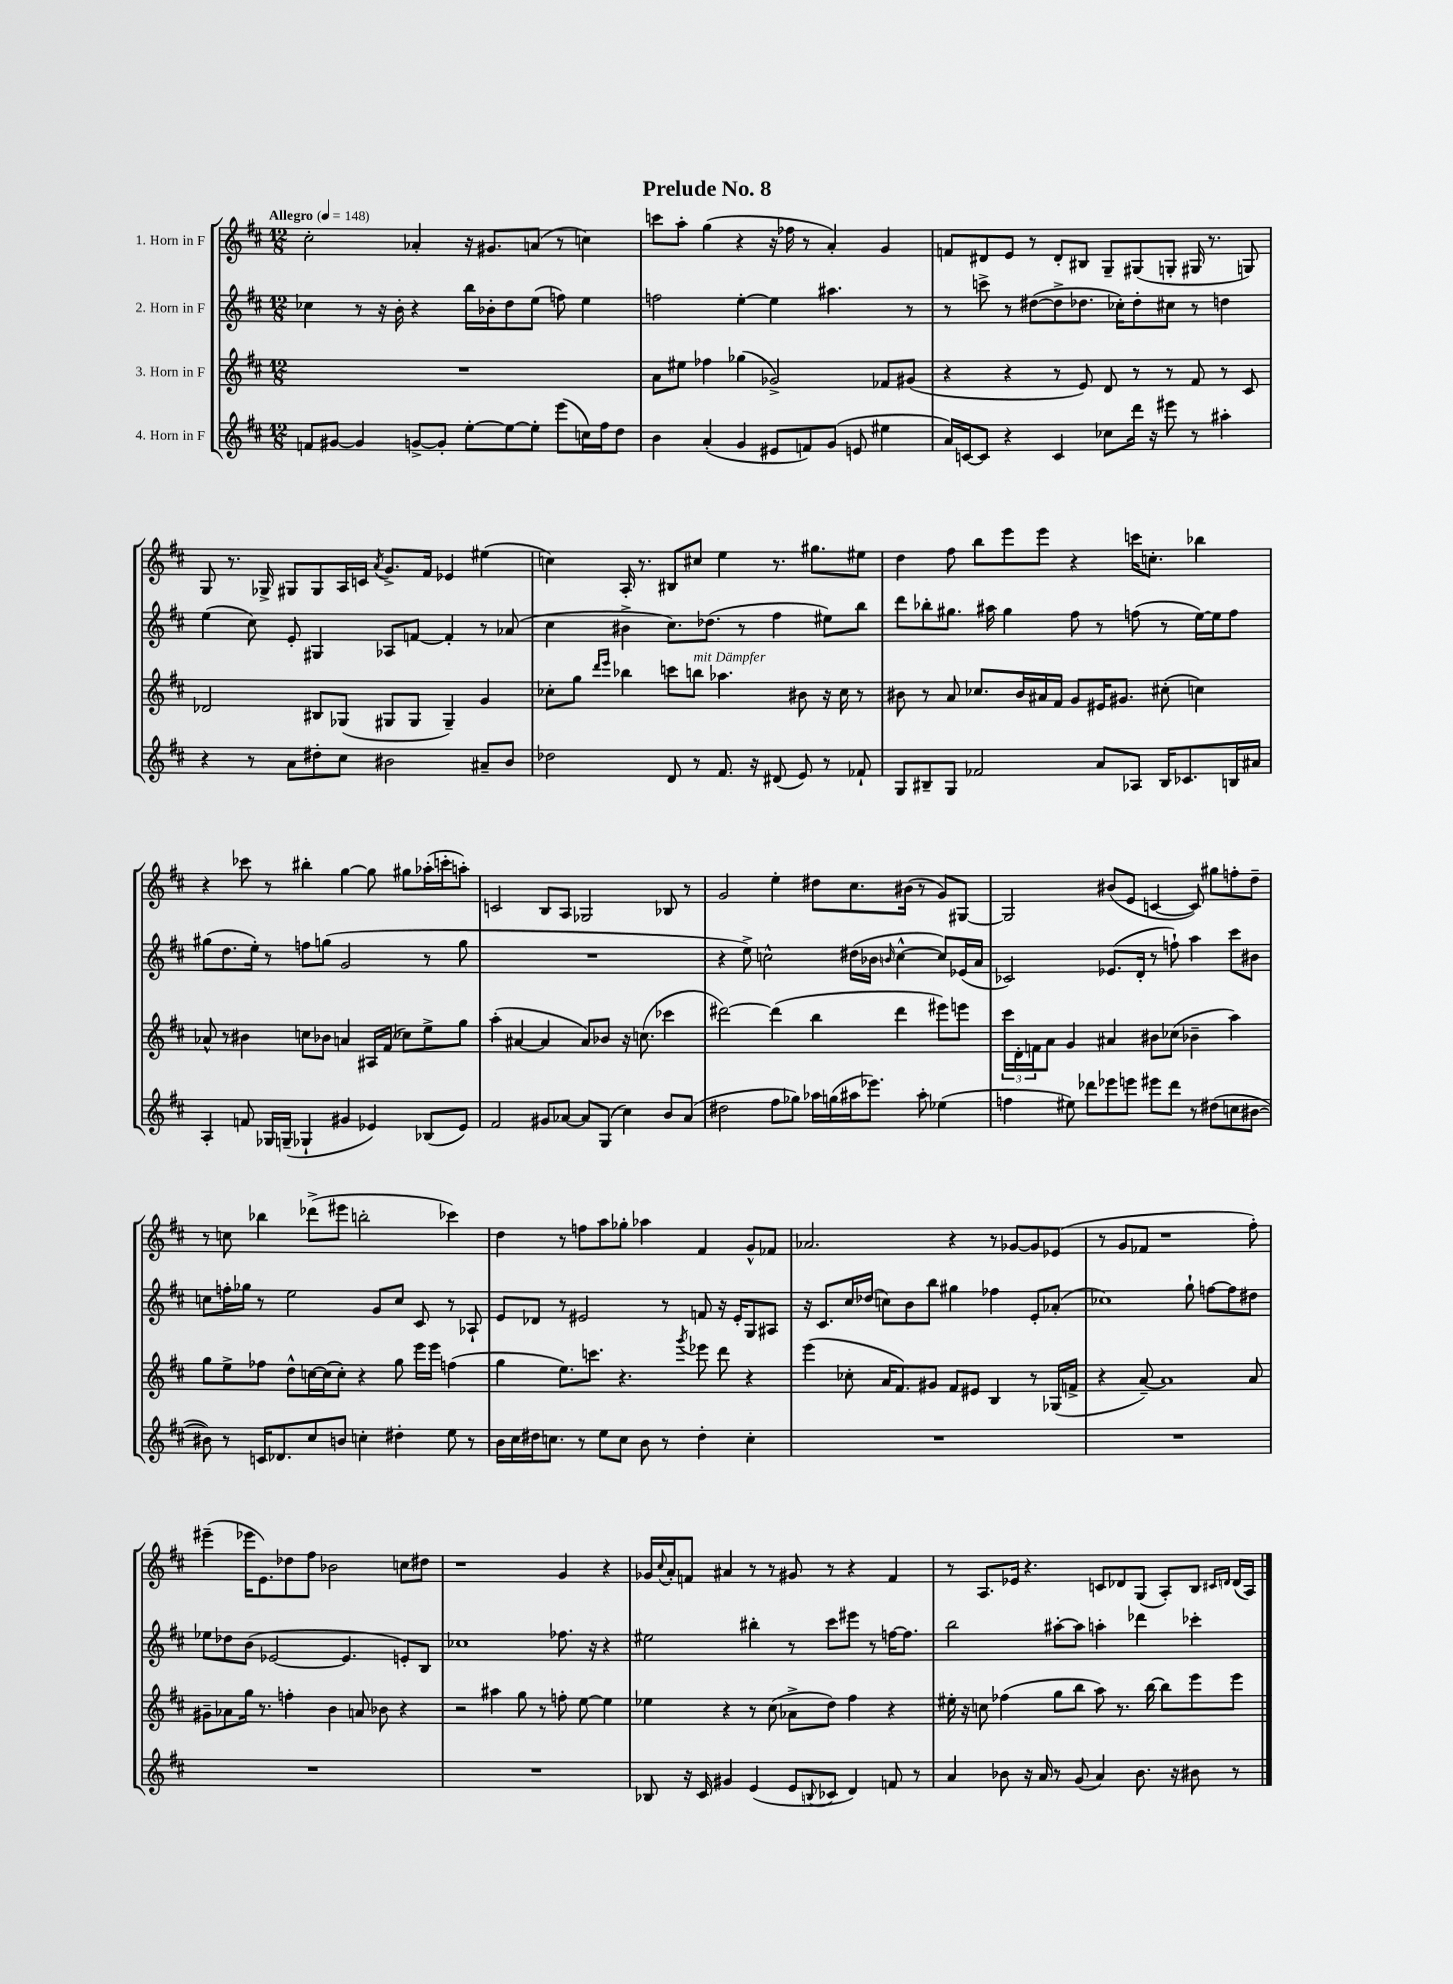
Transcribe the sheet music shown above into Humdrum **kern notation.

**kern	**kern	**kern	**kern
*part4	*part3	*part2	*part1
*staff4	*staff3	*staff2	*staff1
*I"4. Horn in F	*I"3. Horn in F	*I"2. Horn in F	*I"1. Horn in F
*clefG2	*clefG2	*clefG2	*clefG2
*k[f#c#]	*k[f#c#]	*k[f#c#]	*k[f#c#]
*M12/8	*M12/8	*M12/8	*M12/8
*MM148	*MM148	*MM148	*MM148
=1	=1	=1	=1
!	!	!	!LO:TX:a:B:t=Allegro
8fn/L	1.r	4cc-X\	2cc#'\
[8g#X/J	.	.	.
4g#/]	.	8r	.
.	.	16r	.
.	.	16b'\	.
[8gn^/L	.	4r	4a-X'/
8g'/J]	.	.	.
[8ee'\L	.	16bb\LL	16r
.	.	16b-X'\J	8.g#X/L
8ee\_	.	8dd\	.
8ee'\J]	.	(8ee\J	(8an/J
(8eee\L	.	8ffn\)	8r
16ccn\L)	.	4ee\	4ccn\)
16ff#\J	.	.	.
8dd\J	.	.	.
=2	=2	=2	=2
4b\	8a\L	2ffn\	8cccn\L
.	8ee#X\J	.	8aa'\J
(4a'/	4ff-X\	.	(4gg\
4g/	(4gg-X\	[4ee'\	4r
8e#X/L	2g-X^/)	4ee\]	16r
.	.	.	16ff-X\
8fn/)	.	.	8r
(8g/J	.	4.aa#X\	4a'/)
8en/	.	.	.
4ee#X\	8f-X/L	.	4g/
.	(8g#X/J	8r	.
=3	=3	=3	=3
16a/LL)	4r	8r	8fn/L
[16cn/J	.	.	.
8c/J]	.	8cccn^\	8d#X/
4r	4r	8r	8e/J
.	.	([8dd#X\L	8r
4c/	8r	8dd#^\]	8d#'/L
.	8e/)	8.dd-X\J	8B#X/J
8cc-X\L	8d/	.	8G~/L
.	.	16cc-X'\KL)	.
16ddd\Jk	8r	8dd-'\	(8G#X/
16r	.	.	.
8eee#X\	8r	8cc#X\J	8Gn'/J
8r	8f#/	8r	16G#X/
.	.	.	8.r
4aa#X'\	8r	4ddn\	.
.	8c#/	.	8Gn/)
!!LO:LB:g=z
=4	=4	=4	=4
4r	2d-X/	(4ee\	8G/
.	.	.	8.r
8r	.	8cc#\)	.
.	.	.	16G-X^/
8a\L	.	8e'/	8G#X/L
8dd#X'\	8B#X/L	4G#X/	8G#/
8cc#\J	(8G-X/J	.	16A/L
.	.	.	16cn/JJ
.	.	.	8qa/
2b#X\	8G#X/L	8A-X/L	8.g^/L
.	8G#/J	[8fn/J	.
.	.	.	16f#/Jk
.	4G#~/)	4f'/]	4e-X/
8a#X~/L	4g/	8r	(4ee#X\
8b#/J	.	(8a-X/	.
=5	=5	=5	=5
2dd-X\	8cc-X'\L	4cc#\	4ccn\)
.	8gg\J	.	.
.	16qqddd/LL	.	.
.	16qqeee/JJ	.	.
.	4bb-X\	4b#X^\	16A'/
.	.	.	8.r
8d/	8cccn\L	8.cc#\L)	8B#X/L
!	!LO:TX:a:i:t=mit Dämpfer	!	!
8r	8bbn\J	.	8cc#X/J
.	.	(8.dd-X\J	.
8.f#/	4.aa-X\	.	4ee\
.	.	8r	.
16r	.	.	.
(8d#X/	.	4ff#\	8.r
8e/)	8b#X\	.	.
.	.	.	8.gg#X\L
8r	16r	8ee#X\L)	.
.	16cc-\	.	.
8f-X`/	8r	8bb\J	8ee#X\J
=6	=6	=6	=6
8G/L	8b#X\	8ddd\L	4dd\
8B#X~/	8r	8bb-X'\	.
8G/J	8a/	8.gg#X\J	8ff#\
2f-X/	8.cc-X/L	.	8bb\L
.	.	16aa#X\	.
.	.	4gg#\	8eee\
.	16b#/L	.	.
.	16a#X/	.	8eee\J
.	16f#/JJ	.	.
.	8g/L	8ff#\	4r
8a/L	16e#X/K	8r	.
.	8.g#X/J	.	.
8A-X/J	.	(8ffn\	16cccn\KL
.	.	.	8.ccn'\J
16B#/KL	(8cc#X'\	8r	.
8.c-X/	.	.	.
.	4ccn\)	[16ee\LL)	4bb-X\
.	.	16ee\J]	.
16Bn/L	.	8ff\J	.
16a#X/JJ	.	.	.
!!LO:LB:g=z
=7	=7	=7	=7
4A'/	8a-X^^/	(8gg#X\L	4r
.	8r	8.dd\	.
8fn/	4b#X\	.	8ccc-X\
.	.	16ee'\Jk)	.
16G-X/LL	.	8r	8r
(16Gn~/JJ	.	.	.
4G-X`/	8ccn\L	8ffn\L	4bb#X'\
.	8b-X\J	(8ggn\J	.
4g#X/	4an/	2g/	[4gg\
4e-X/)	16A#X/LL	.	8gg\]
.	(16f#/JJ	.	.
.	8cc-X\L)	.	8gg#X\L
(8B-X/L	8ee^\	8r	(16aa-X'\L
.	.	.	16cccn'\J
8e-/J)	8gg\J	8gg\	8aan'\J)
=8	=8	=8	=8
2f#/	(4aa'\	1.r	2cn/
.	[4a#X/	.	.
8g#X/L	4a#/]	.	8B/L
[8a-X/J	.	.	8A/J
8a-/L]	8a#/L)	.	2G-X/
(8G/J	8b-X/J	.	.
4cc#\)	16r	.	.
.	(8.ccn\	.	.
8b/L	4ccc-X\	.	8B-X/
(8a-/J	.	.	8r
=9	=9	=9	=9
2dd#X\	[2ddd#X\)	4r	2g/
.	.	8ee^\)	.
.	.	2ccn^^\	.
8ff#\L	(4ddd#\]	.	4ee'\
8gg-X\J)	.	.	.
16aa-X\LL	4bb\	.	8dd#X\L
(16ggn\	.	.	.
16aa#X\J	.	(16dd#X\LL	8.cc#\
8.eee-X\J)	.	16b-X\JJ	.
.	.	16qqbn/	.
.	4ddd#\	[4cc^^\	.
.	.	.	(16b#X\Jk
8aa#'\	.	.	8r
(4ee-X\	8eee#X\L)	8cc/L])	8g/L)
.	8eeen\J	(16e-X/L	[8G#X/J
.	.	16a/JJ	.
=10	=10	=10	=10
4ffn\	24ccc#\LL	2c-X/)	2G#/]
.	24d'\	.	.
.	24fn\J	.	.
.	8a\J	.	.
8ee#X\)	4g/	.	.
8ddd-X\L	.	.	.
8eee-X\	4a#X/	(8.e-X/L	(8b#X/L
8eeen\J	.	.	8e/J
.	.	16d'/Jk	.
8eee#X\L	8b#X\L	8r	[4cn/
8ddd-\J	(8cc-X\J	8ffn`\)	.
8r	4b-X~\	4aa\	8c/])
(8dd#X\L	.	.	8gg#X\L
8ccn\	4aa\)	8ccc#\L	8ffn'\
[8b#X\J	.	8b#X\J	8dd~\J
!!LO:LB:g=z
=11	=11	=11	=11
8b#X\])	8gg\L	8ccn\L	8r
8r	8ee^\	16ffn'\L	8ccn\
.	.	16gg-X\JJ	.
16cn/KL	8ff-X\J	8r	4bb-X\
8.d-X/	.	.	.
.	8dd^^\L	2ee\	.
8cc#/	[16ccn\L	.	(8ddd-X^\L
.	(16cc\J]	.	.
8bn/J	8cc'\J)	.	8eee#X\J
4ccn'\	4r	.	2bbn'\
.	.	8g/L	.
4dd#X'\	8gg\	8cc/J	.
.	16eee\LL	8c#/	.
.	16eee\JJ	.	.
8ee\	(4ffn\	8r	4ccc-X\)
8r	.	8A-X`/	.
=12	=12	=12	=12
16b\LL	4gg\	8e/L	4dd\
16cc#\	.	.	.
16dd#X\J	.	8d-X/J	.
8.ccn\J	.	.	.
.	8.ee\L)	8r	8r
8r	.	2e#X/	8ffn\L
.	8.cccn\J	.	.
8ee\L	.	.	8aa\
8cc\J	4.r	.	8gg-X'\J
8b\	.	.	4aa-X\
8r	.	8r	.
.	8qggg/	.	.
4dd#'\	8eee-X\	8fn/	4f#/
.	8ddd\	16r	.
.	.	16e#'/KL	.
4cc'\	4r	8G/	8g^^/L
.	.	8A#X/J	8f-X/J
=13	=13	=13	=13
1.r	(4eee\	16r	2.a-X/
.	.	8.c#/L	.
.	8cc-X'\	16cc#/L	.
.	.	(16dd-X/JJ	.
.	16a/KL	8ccn\L)	.
.	8.f#/)	.	.
.	.	8b\	.
.	8g#X/J	8bb\J	.
.	8f#/L	4gg#X\	4r
.	8e#X/J	.	.
.	4B/	4ff-X\	8r
.	.	.	[8g-X/L
.	8r	8e'/L	8g-/]
.	(16G-X/LL	(8a-X'/J	(8e-X/J
.	16fn^/JJ	.	.
=14	=14	=14	=14
1.r	4r	1cc-X)	8r
.	.	.	8g/L
.	[8a~/)	.	8f-X/J
.	1a]	.	1r
.	.	8gg`\	.
.	.	[8ffn\L	.
.	.	8ff\]	.
.	8a/	8dd#X\J	8ff#'\)
!!LO:LB:g=z
=15	=15	=15	=15
1.r	8g#X~\L	8ee-X\L	(4eee#X~\
.	8a-X\	8dd-X\	.
.	16gg\Jk	(8b\J	16eee-X\KL
.	8.r	.	8.e\)
.	.	[2e-X/	.
.	4ffn'\	.	8dd-X\
.	.	.	8ff#\J
.	4b\	.	2b-X\
.	.	4.e-/]	.
.	8an/	.	.
.	8b-X\	.	.
.	4r	8en'/L)	8ccn\L
.	.	8B/J	8dd#X\J
=16	=16	=16	=16
1.r	2r	1cc-X	1r
.	4aa#X\	.	.
.	8gg\	.	.
.	8r	.	.
.	8ffn'\	8.ff-X\	4g/
.	[8ee\	.	.
.	.	16r	.
.	4ee\]	4r	4r
=17	=17	=17	=17
8B-X/	4ee-X\	2ee#X\	16g-X/LL
.	.	.	8qqcc#/
.	.	.	16a'/J
16r	.	.	8fn/J
16c#/	.	.	.
4g#X/	4r	.	4a#X/
(4e/	8r	4bb#X'\	8r
.	(8cc#\	.	8r
8e/L	8a-X^\L	8r	8g#X/
8qqBn/	.	.	.
8c-X/J	8dd\J)	8ccc#\L	8r
4d/)	4ff#\	8eee#X\J	4r
.	.	8r	.
8fn/	4r	[16ffn\KL	4f/
.	.	8.ff\J]	.
8r	.	.	.
=18	=18	=18	=18
4a/	16ee#X'\	2bb\	8r
.	16r	.	.
.	8ccn\	.	8.A/L
8b-X\	(4ff-X\	.	.
.	.	.	16e-X/Jk
16r	.	.	4.r
16a/	.	.	.
8r	8gg\L	[8aa#X'\L	.
(8g/	8bb\J	8aa#\J]	.
4a/)	8aa\)	4aan'\	8cn/L
.	8.r	.	8d-X/
8.b-\	.	4ddd-X\	(8G/J
.	[16bb\	.	.
.	8bb\L]	.	8A'/L)
16r	.	.	.
8b#X\	8eee\	4ccc-X'\	8B/J
.	.	.	16qqc#X/LL
.	.	.	16qqdn/JJ
8r	8eee\J	.	(16d/LL
.	.	.	16A/JJ)
==	==	==	==
*-	*-	*-	*-
